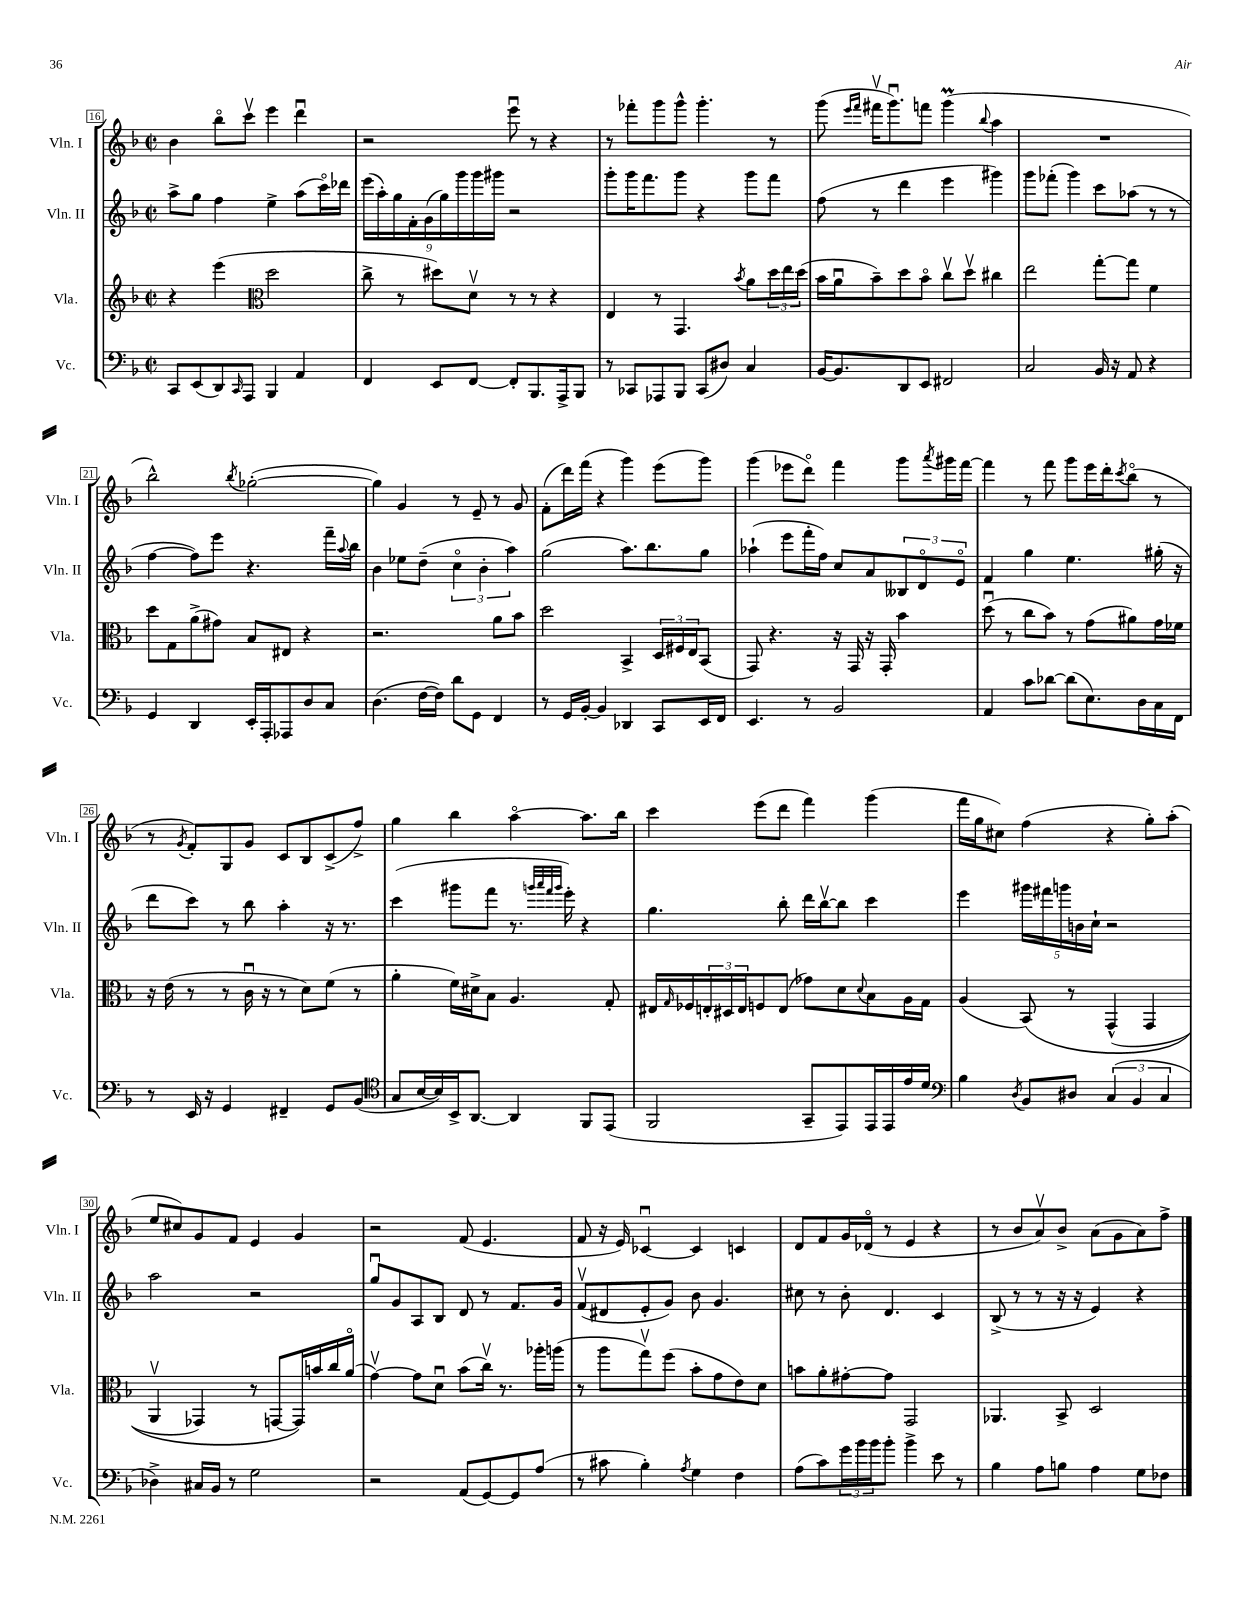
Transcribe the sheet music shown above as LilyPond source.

<<
\new StaffGroup <<
\new Staff = "s0" \with { instrumentName = "Vln. I" shortInstrumentName = "Vln. I" } {
    \clef treble \key f \major \defaultTimeSignature \time 2/2
    bes'4 bes''8\flageolet c'''8\upbow e'''4 d'''4\downbow |
    r2 e'''8\downbow r8 r4 |
    r8 fes'''8-. g'''8 g'''8-^ g'''4.-. r8 |
    g'''8( \grace { e'''16 f'''16 } fis'''16\upbow g'''8.\downbow) f'''8 g'''4\prall( \appoggiatura { bes''8 } a''4 |
    R1 |
    bes''2-^) \acciaccatura { bes''8 } ges''2~-.( |
    ges''4) g'4 r8 e'8-- r8 g'8 |
    f'8-.( d'''16) f'''16( r4 g'''4) e'''8( g'''8) |
    g'''4( ees'''8 d'''8\flageolet) f'''4 g'''8 \acciaccatura { a'''8 } gis'''16 f'''16~ |
    f'''4 r8 f'''8 g'''8 e'''16 d'''16-. \acciaccatura { c'''8 } bes''8\flageolet( r8 |
    r8 \acciaccatura { g'8 } f'8-.) g8 g'8 c'8 bes8 c'8->( f''8->) |
    g''4 bes''4 a''4~\flageolet a''8. bes''16 |
    c'''4 e'''8( d'''8 f'''4) g'''4( |
    f'''16 g''16 cis''8) f''4( r4 g''8-.) a''8-.( |
    e''8 cis''8) g'8 f'8 e'4 g'4 |
    r2 f'8( e'4. |
    f'8 r16 e'16) ces'4~\downbow ces'4 c'4 |
    d'8 f'8 g'16 des'16\flageolet( r8 e'4 r4 |
    r8 bes'8 a'8\upbow) bes'8-> a'8( g'8 a'8) f''8-> \bar "|." |
}
\new Staff = "s1" \with { instrumentName = "Vln. II" shortInstrumentName = "Vln. II" } {
    \clef treble \key f \major \defaultTimeSignature \time 2/2
    a''8-> g''8 f''4 e''4-> a''8( c'''16\flageolet) des'''16 |
    \tuplet 9/8 { e'''16( a''16-.) g''16 f'16-. g'16( g''16) g'''16 g'''16 gis'''16 } r2 |
    g'''8-. g'''16 f'''8. g'''8 r4 g'''8 f'''8 |
    f''8( r8 d'''4 e'''4 gis'''4) |
    g'''8 fes'''8-.( g'''4) c'''8 aes''8( r8 r8 |
    f''4~ f''8) e'''8 r4. f'''16-- \appoggiatura { a''8 } bes''16 |
    bes'4 ees''8 d''8--( \tuplet 3/2 { c''4\flageolet bes'4-. a''4) } |
    g''2( a''8.) bes''8. g''8 |
    aes''4-!( e'''8 f'''16-. f''16) c''8 a'8 \tuplet 3/2 { beses8 d'8\flageolet e'8\flageolet } |
    f'4 g''4 e''4. gis''16-.( r16 |
    d'''8 c'''8) r8 bes''8 a''4-. r16 r8. |
    c'''4( gis'''8 f'''8 r8. \grace { g'''32 a'''32 f'''32 g'''32 } e'''16-.) r4 |
    g''4. bes''8-. d'''16 bes''16~\upbow bes''8 c'''4 |
    e'''4 \tuplet 5/4 { gis'''16 fis'''16 g'''16 b'16 c''16-! } r2 |
    a''2 r2 |
    g''8\downbow g'8 a8 bes8 d'8 r8 f'8. g'16 |
    f'8\upbow( dis'8 e'8-. g'8) bes'8 g'4. |
    cis''8 r8 bes'8-. d'4. c'4 |
    bes8->( r8 r8 r16 r16 e'4) r4 \bar "|." |
}
\new Staff = "s2" \with { instrumentName = "Vla." shortInstrumentName = "Vla." } {
    \clef treble \key f \major \defaultTimeSignature \time 2/2
    r4 e'''4( \clef alto d''2 |
    c''8-> r8 dis''8) d'8\upbow r8 r8 r4 |
    e4 r8 g,4. \acciaccatura { bes'8 } a'8 \tuplet 3/2 { d''16 e''16 d''16( } |
    bes'16 a'16\downbow bes'8--) d''8 bes'8\flageolet c''8\upbow d''8\upbow cis''4 |
    e''2 g''8~-. g''8 f'4 |
    d''8 g8 a'8->( gis'8) bes8 eis8 r4 |
    r2. a'8 bes'8 |
    d''2 bes,4-> \tuplet 3/2 { d16 fis16 e16 } bes,8( |
    g,8) r4. r16 g,16 r16 g,16-. bes'4 |
    d''8\downbow( r8 c''8 bes'8) r8 g'8( ais'8) g'16 fes'16 |
    r16 e'16( r8 r8 c'16\downbow r16 r8 d'8) f'8( r8 |
    a'4-. f'16) dis'16-> bes8 a4. g8-. |
    eis16 \grace { g16 } fes16 \tuplet 3/2 { e16-. dis16 e16 } f8 e8( ges'8) d'8 \appoggiatura { d'8 } bes8 a16 g16 |
    a4( bes,8)\( r8 g,4-^( g,4 |
    a,4\upbow ges,4) r8 g,8~ g,16\) b'16 c''16 a'16\flageolet( |
    g'4~\upbow) g'8 d'8\downbow bes'8( c''16\upbow) r8. aes''16-. a''16( |
    r8 a''8 g''8\upbow) f''8( bes'8-. g'8 e'8) d'8 |
    b'8 a'8-. gis'8~-. gis'8 g,2 |
    aes,4. bes,8-> d2 \bar "|." |
}
\new Staff = "s3" \with { instrumentName = "Vc." shortInstrumentName = "Vc." } {
    \clef bass \key f \major \defaultTimeSignature \time 2/2
    c,8 e,8( d,8) \grace { c,16 } a,,8 bes,,4 a,4 |
    f,4 e,8 f,8~ f,8-. bes,,8. a,,16-> bes,,8 |
    r8 ces,8 aes,,8 bes,,8 ces,8( dis8) c4 |
    bes,16~ bes,8. d,8 e,8 fis,2 |
    c2 bes,16 r16 a,8 r4 |
    g,4 d,4 e,16-. a,,16-. aes,,8 d8 c8 |
    d4.( f16~ f16) d'8 g,8 f,4 |
    r8 g,16 bes,16~-. bes,4 des,4 c,8 e,16 f,16 |
    e,4. r8 bes,2 |
    a,4 c'8 des'8~ des'8( e8.) d16 c16 f,16 |
    r8 e,16 r16 g,4 fis,4-- g,8 bes,8( |
    \clef tenor g8 bes16~ bes16) bes,16-> a,8.~ a,4 f,8 e,8( |
    f,2 g,8-- e,8) e,16 e,16 e'16 d'16 |
    \clef bass bes4 \acciaccatura { d8 } bes,8 dis8 \tuplet 3/2 { c4( bes,4 c4 } |
    des4->) cis16 bes,16 r8 g2 |
    r2 a,8( g,8~) g,8 a8( |
    r8 cis'8 bes4-.) \acciaccatura { a8 } g4 f4 |
    a8( c'8) \tuplet 3/2 { g'16 bes'16 bes'16 } bes'8-. bes'4-> e'8 r8 |
    bes4 a8 b8 a4 g8 fes8 \bar "|." |
}
>>
>>
\layout { \context { \Score currentBarNumber = #16 \override BarNumber.stencil = #(make-stencil-boxer 0.1 0.3 ly:text-interface::print) } }
